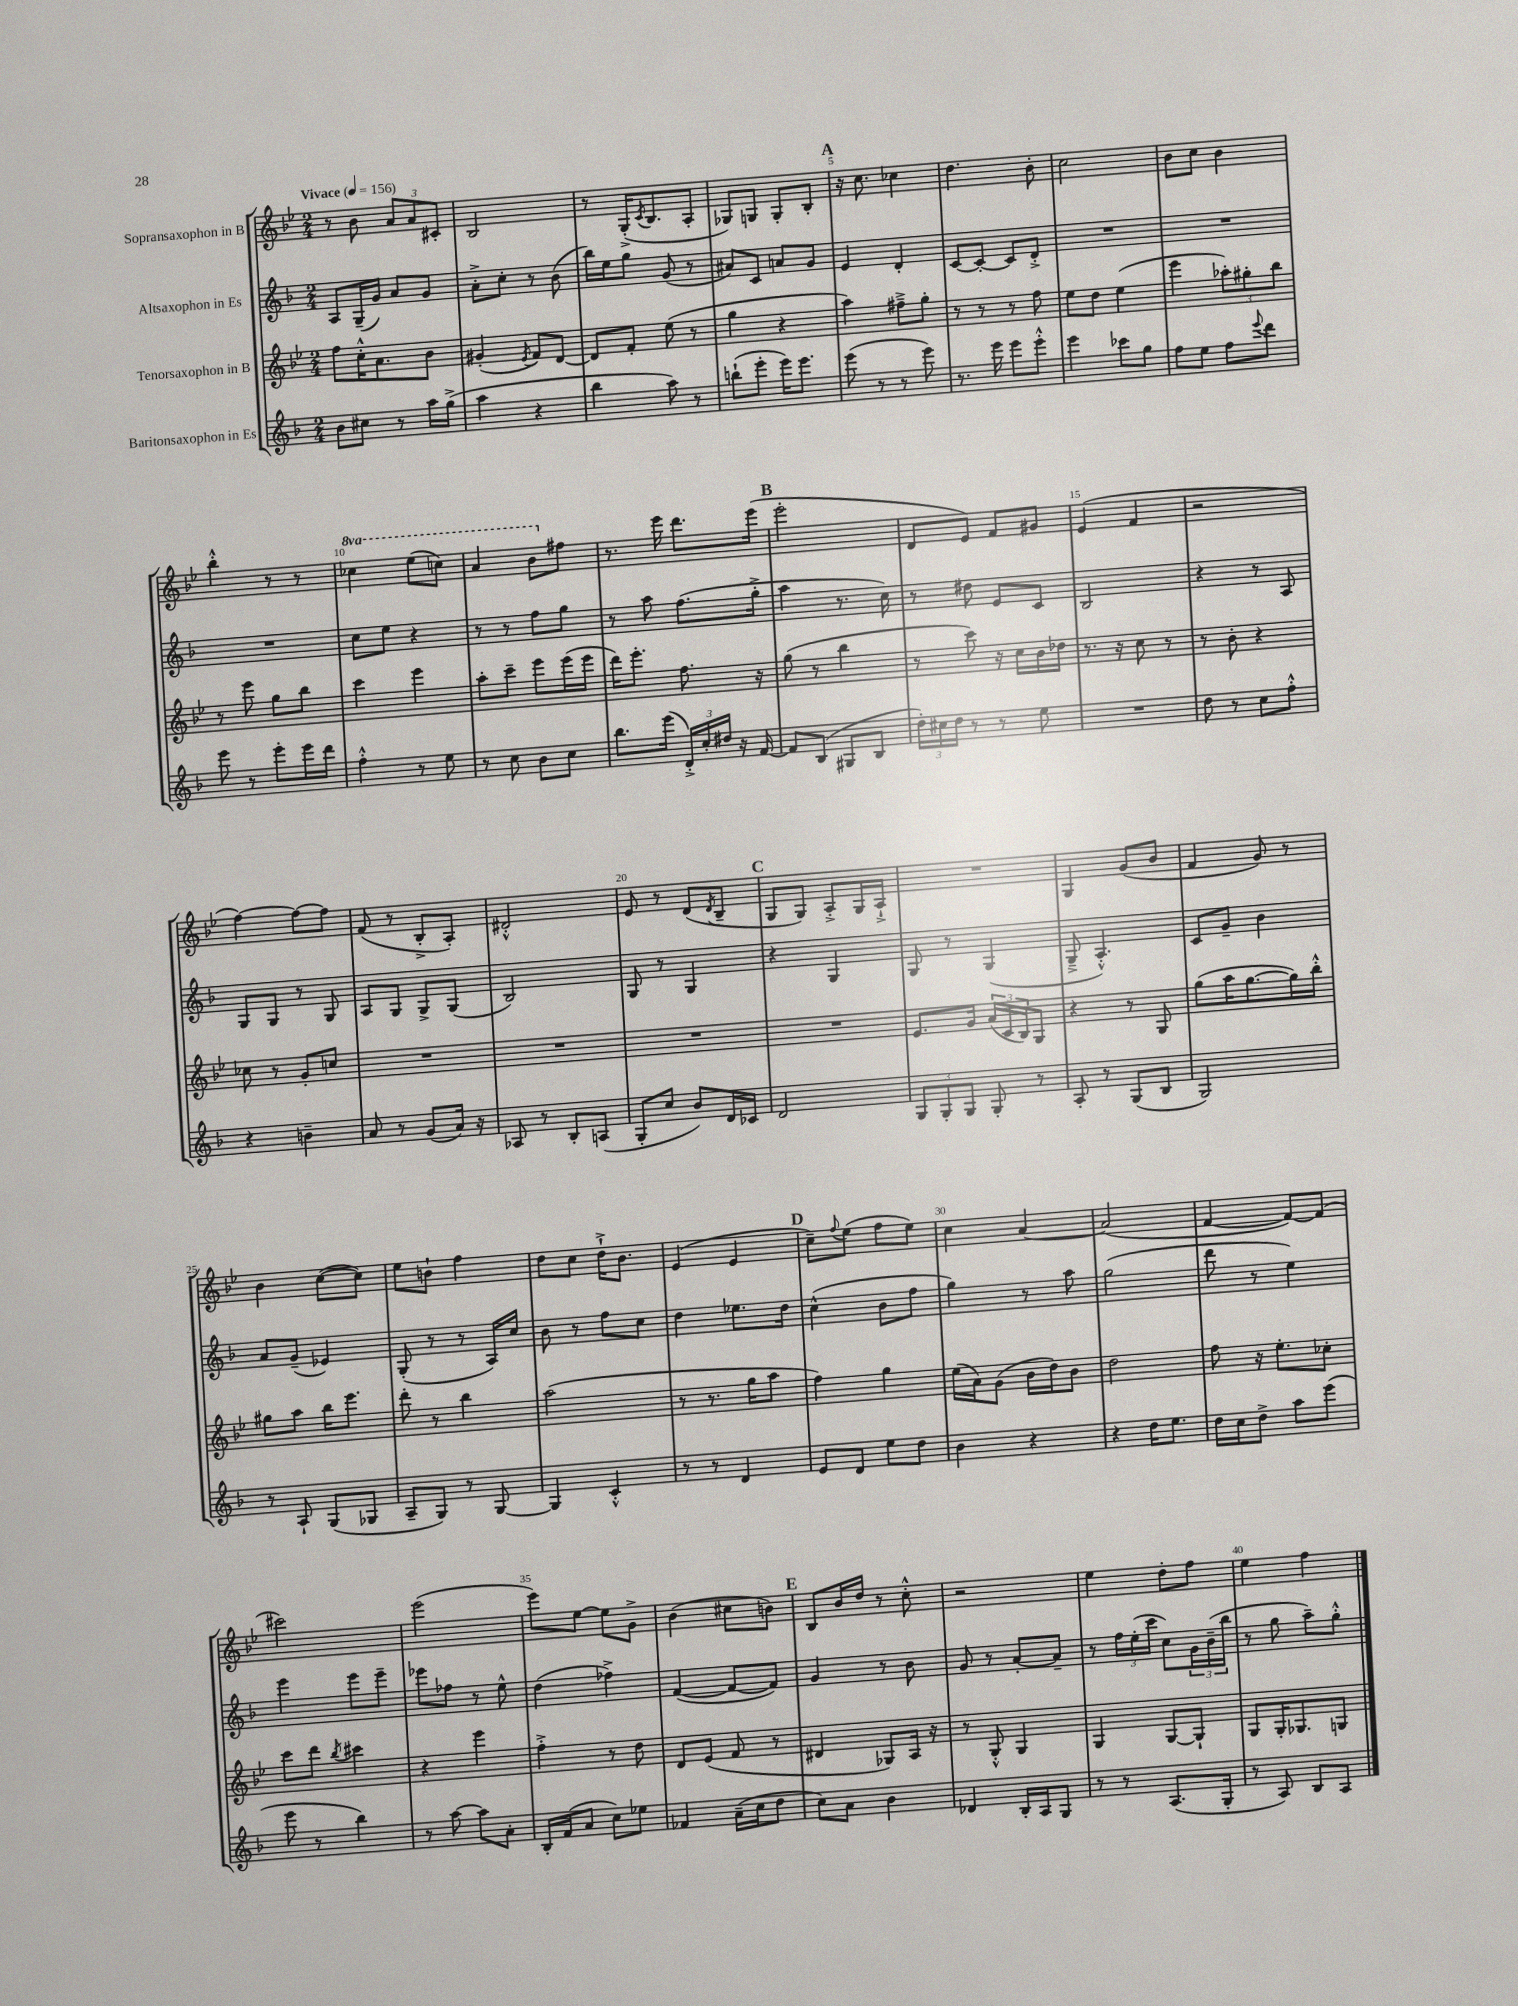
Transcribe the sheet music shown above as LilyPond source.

<<
\new StaffGroup <<
\new Staff = "s0" \with { instrumentName = "Sopransaxophon in B" } {
    \clef treble \key bes \major \numericTimeSignature \time 2/4 \set Staff.ottavationMarkups = #ottavation-simple-ordinals \tempo "Vivace" 4 = 156
    r8 bes'8 \tuplet 3/2 { a'8 a'8 cis'8-. } |
    bes2 |
    r8 g16-.->( \acciaccatura { c'8 } bes8. a8-. |
    ges8) g8 g8-. bes8-. |
    \mark \markup { \bold "A" } r16 c''8. ces''4 |
    d''4. bes'8-. |
    c''2 |
    bes'8 c''8 bes'4 |
    bes''4-.-^ r8 r8 |
    \ottava #1 ces'''4 ees'''8( c'''8) |
    a''4 bes''8 \ottava #0 fis''8 |
    r8. ees'''16 d'''8. ees'''16( |
    \mark \markup { \bold "B" } ees'''2-. |
    d'8 ees'8) f'8 gis'8 |
    ees'4( f'4 |
    r2 |
    f''4~) f''8~ f''8 |
    f'8( r8 bes8-.-> a8-.) |
    dis'2-.-^ |
    ees'8 r8 d'8( \acciaccatura { d'8 } bes8-- |
    \mark \markup { \bold "C" } g8 g8) a8-.-> g16 a16-!-> |
    R2 |
    g4 g'8( bes'8 |
    f'4 g'8) r8 |
    bes'4 c''8~( c''8) |
    ees''8 b'8-! f''4 |
    d''8 c''8 d''16-!-> bes'8. |
    ees'4( ees'4 |
    \mark \markup { \bold "D" } c''8--) \appoggiatura { f''8 } ees''8( f''8 ees''8) |
    c''4 a'4~ |
    a'2( |
    f'4~ f'8~) f'8( |
    cis'''2) |
    ees'''2( |
    ees'''8) ees''8~ ees''8 g'8-> |
    bes'4( cis''8 b'8) |
    \mark \markup { \bold "E" } bes8 bes'16 d''16 r8 c''8-.-^ |
    r2 |
    ees''4 d''8-. f''8 |
    ees''4 f''4 \bar "|." |
}
\new Staff = "s1" \with { instrumentName = "Altsaxophon in Es" } {
    \clef treble \key f \major \numericTimeSignature \time 2/4
    a8 g16--( g'16) a'8 g'8 |
    a'8-.-> c''8-. r8 bes'8( |
    bes''16) e''16 g''8 g'8( r8 |
    ais'8) c'8 a'8 g'8 |
    \mark \markup { \bold "A" } e'4 d'4-. |
    c'8~ c'8~-. c'8 d'8-.-> |
    R2 |
    R2 |
    R2 |
    c''8 e''8 r4 |
    r8 r8 f''8 g''8 |
    r8 a''8 f''8.( g''16-.-> |
    \mark \markup { \bold "B" } a''4 r8. c''16) |
    r8 dis''8 e'8 c'8 |
    bes2 |
    r4 r8 a8 |
    g8 g8 r8 g8 |
    a8 g8 g8-> g8( |
    bes2) |
    g8 r8 g4 |
    \mark \markup { \bold "C" } r4 g4 |
    g8 r8 g4( |
    g8---> a4.-.-^) |
    c'8 g'8-- bes'4 |
    a'8 g'8--( ees'4) |
    g8-.( r8 r8 a16) c''16 |
    bes'8 r8 f''8 c''8 |
    d''4 ees''8. d''16 |
    \mark \markup { \bold "D" } c''4-^( bes'8 f''8 |
    g''4) r8 a''8 |
    g''2( |
    d'''8 r8 e''4) |
    e'''4 e'''8 e'''8-- |
    ees'''8 fes''8 r8 e''8-^ |
    d''4( fes''4->) |
    f'4~( f'8~ f'8) |
    \mark \markup { \bold "E" } g'4 r8 bes'8 |
    g'8 r8 a'8~-. a'8-- |
    r8 \tuplet 3/2 { f''16 e''16-.( c'''16 } c''8) \tuplet 3/2 { g'16 bes'16--( bes''16 } |
    r8 g''8 a''8--) g''8-.-^ \bar "|." |
}
\new Staff = "s2" \with { instrumentName = "Tenorsaxophon in B" } {
    \clef treble \key bes \major \numericTimeSignature \time 2/4
    f''8 c''16-.-^ a'8. bes'8 |
    gis'4-.( \acciaccatura { ees'8 } f'8) d'8~ |
    d'8 f'8-. ees''8( r8 |
    g''4 r4 |
    \mark \markup { \bold "A" } a''4) fis''8---> g''8-. |
    r8 r8 r8 f''8 |
    ees''8 d''8 ees''4( |
    ees'''4 \tuplet 3/2 { aes''8-.) gis''8-. bes''8 } |
    r8 ees'''8 g''8 bes''8 |
    c'''4 ees'''4 |
    a''8-. c'''8-- ees'''8 ees'''16( ees'''16 |
    d'''16) ees'''8.-. f''8. r16 |
    \mark \markup { \bold "B" } g''8( r8 bes''4 |
    r8 c'''8) r16 c''16 bes'16 des''16 |
    r8. r16 c''8 r8 |
    r8 bes'8-. r4 |
    ces''8 r8 g'8-. c''8 |
    R2 |
    R2 |
    R2 |
    \mark \markup { \bold "C" } R2 |
    ees'8. g'16 \tuplet 3/2 { a'16( c'16 bes16) } g8 |
    r4 r8 g8 |
    g''8( a''16 g''8.~ g''16) bes''16-.-^ |
    gis''8 a''8 bes''16 ees'''8. |
    d'''8-. r8 bes''4 |
    a''2( |
    r8 r8. g''16 a''8 |
    \mark \markup { \bold "D" } f''4) g''4 |
    ees''16( a'16) g'8( bes'16 d''16) bes'8 |
    d''2 |
    f''8 r16 ees''8.-. ces''8-. |
    c'''8 d'''8 \acciaccatura { bes''8 } cis'''4 |
    r4 ees'''4 |
    f''4-.-> r8 d''8 |
    d'8 ees'8( f'8 r8 |
    \mark \markup { \bold "E" } dis'4 ges8) a16 r16 |
    r8 g8-.-^ g4 |
    g4 g8~ g8-! |
    g8 g16-. ges8. g8 \bar "|." |
}
\new Staff = "s3" \with { instrumentName = "Baritonsaxophon in Es" } {
    \clef treble \key f \major \numericTimeSignature \time 2/4
    bes'8 cis''8 r8 a''16 g''16->( |
    a''4 r4 |
    bes''4 a''8) r8 |
    b''8-!( e'''8-. e'''16) e'''8. |
    \mark \markup { \bold "A" } e'''8( r8 r8 e'''8) |
    r8. e'''16 e'''8 e'''8-.-^ |
    e'''4 ces'''8 g''8 |
    f''8 e''8 f''8 \appoggiatura { e'''8 } d'''8 |
    e'''8 r8 e'''8-. e'''16 d'''16 |
    f''4-.-^ r8 e''8 |
    r8 c''8 bes'8 c''8 |
    bes''8. e'''16( \tuplet 3/2 { d'16-.->) c''16-. dis''16 } r16 f'16~ |
    \mark \markup { \bold "B" } f'8 bes8( gis8 bes8 |
    \tuplet 3/2 { d''16-.) cis''16 d''16 } r8 r8 e''8 |
    R2 |
    d''8 r8 c''8 f''8-.-^ |
    r4 b'4-- |
    a'8 r8 g'8( a'16) r16 |
    aes8 r8 bes8-. a8( |
    g8-. c''8 bes'8) d'16 ces'16 |
    \mark \markup { \bold "C" } d'2 |
    \tuplet 3/2 { g8 g8-. g8 } g8-. r8 |
    a8-. r8 g8( bes8 |
    g2) |
    r8 a8-! g8( ges8 |
    a8-- g8) r8 g8~ |
    g4 c'4-.-^ |
    r8 r8 d'4 |
    \mark \markup { \bold "D" } e'8 d'8 e''8 d''8 |
    bes'4 r4 |
    r4 d''16 e''8. |
    d''16 c''16 d''8-> a''8 e'''8( |
    e'''8 r8 bes''4) |
    r8 a''8~ a''8 a'8-. |
    bes16-. f'16( a'8 c''8) ees''8 |
    fes'4 a'16--( c''16 d''8 |
    \mark \markup { \bold "E" } c''8) a'8 bes'4 |
    des'4 bes16-. a16 g8 |
    r8 r8 a8.( g16-. |
    r8 a8) bes8 a8 \bar "|." |
}
>>
>>
\layout { \context { \Score \override BarNumber.break-visibility = ##(#f #t #t) barNumberVisibility = #(every-nth-bar-number-visible 5) } }
